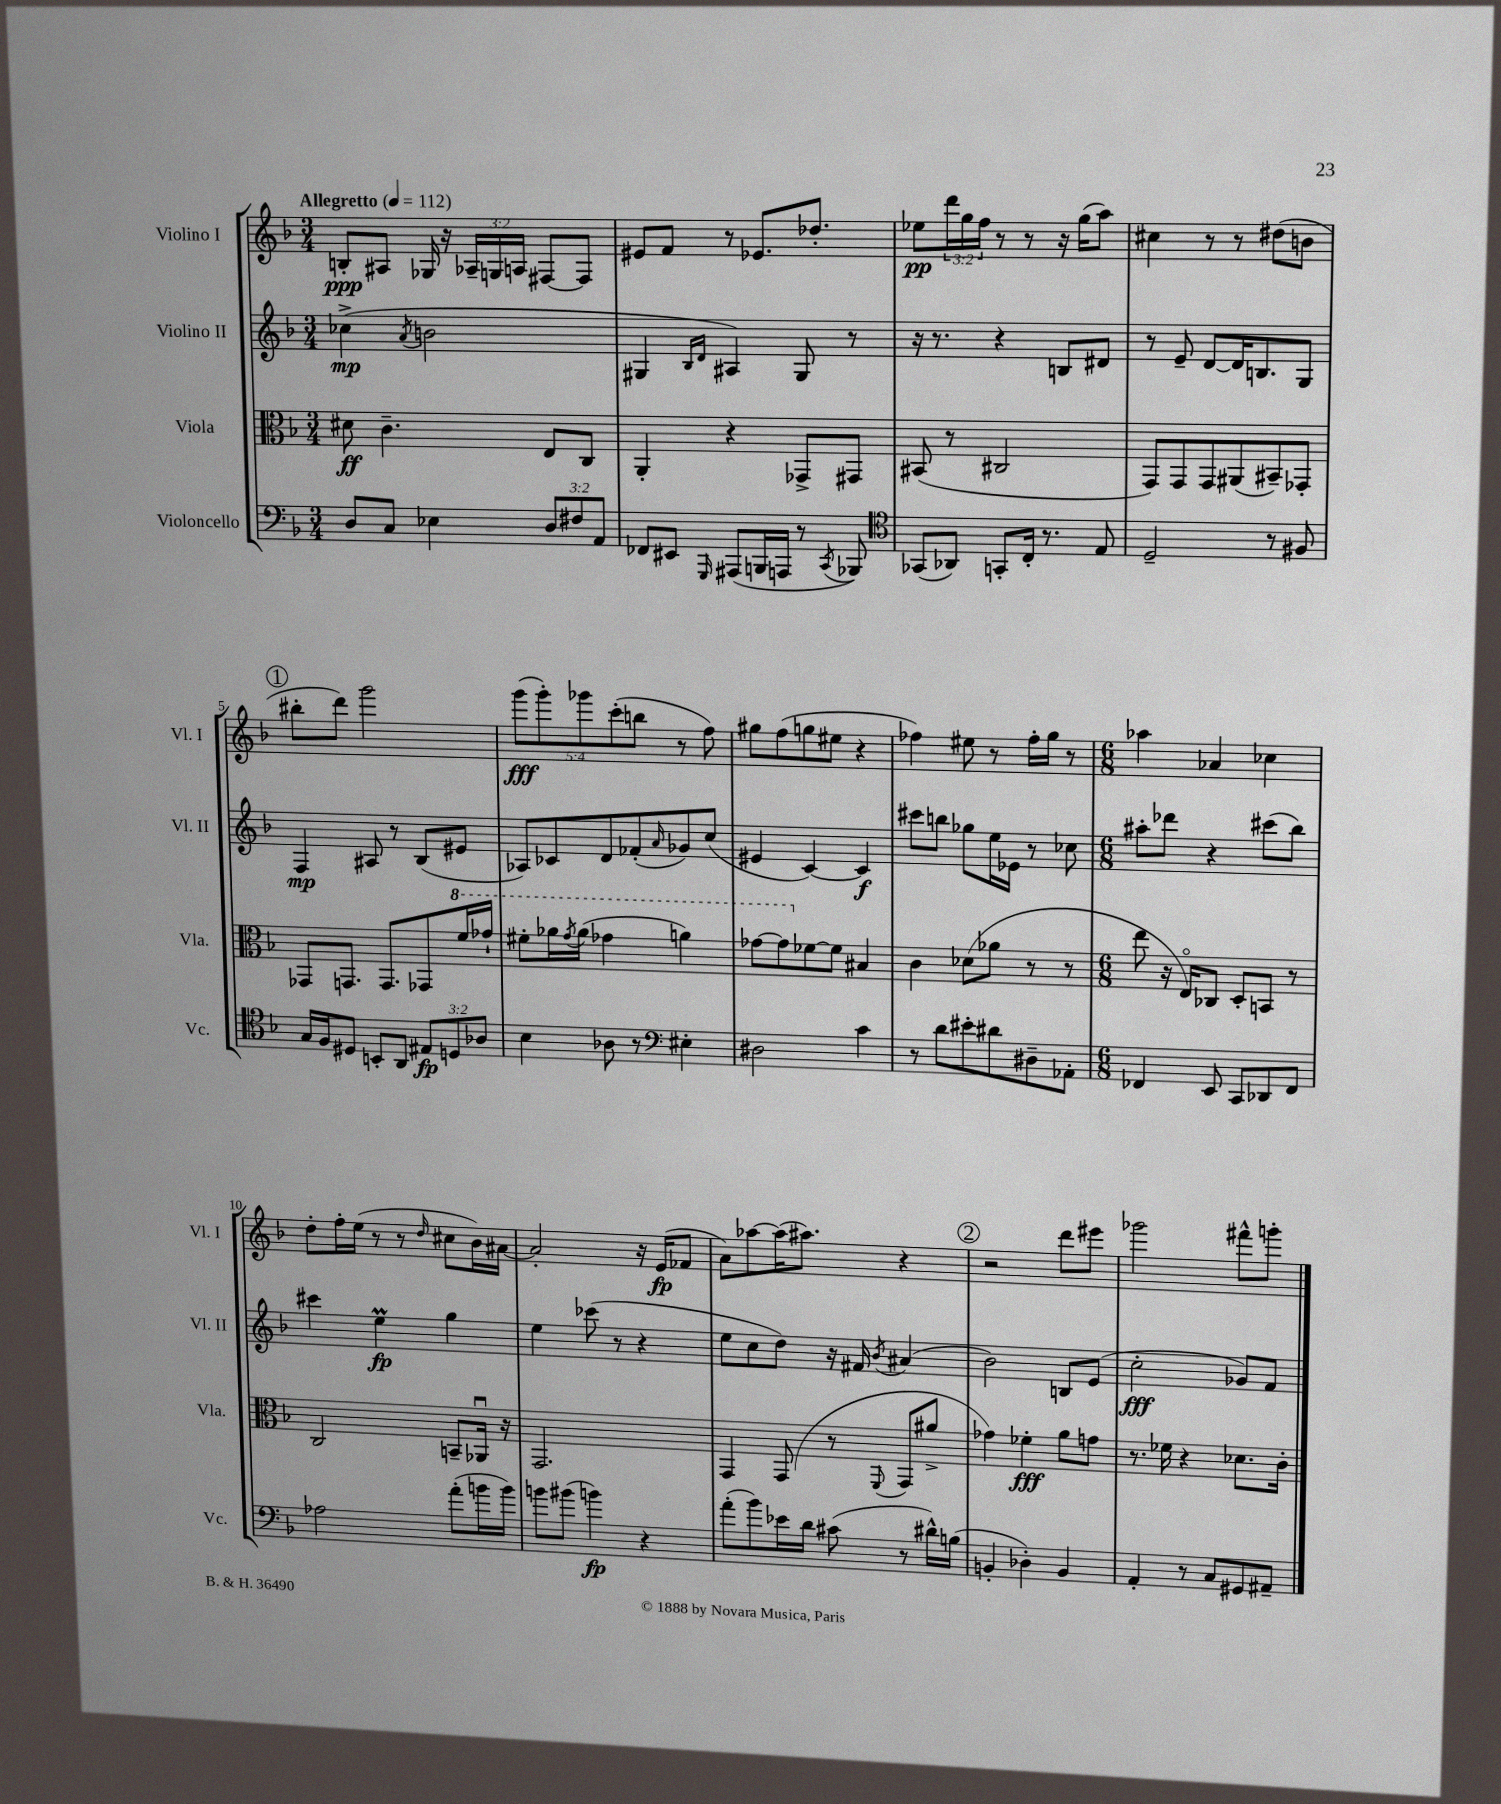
<<
\new StaffGroup <<
\new Staff = "s0" \with { instrumentName = "Violino I" shortInstrumentName = "Vl. I" } {
    \clef treble \key f \major \numericTimeSignature \time 3/4 \override Staff.TupletNumber.text = #tuplet-number::calc-fraction-text \tempo "Allegretto" 4 = 112
    b8-.\ppp ais8 ges16 r16 \tuplet 3/2 { aes16-- g16 a16 } fis8~ fis8 |
    eis'8 f'8 r8 ees'8. des''8.-. |
    ees''8\pp \tuplet 3/2 { d'''16 g''16 f''16 } r8 r8 r16 g''16( a''8) |
    cis''4 r8 r8 dis''8( b'8 |
    \mark \markup { \circle "1" } bis''8-. d'''8) g'''2 |
    \tuplet 5/4 { g'''8\fff( g'''8-.) ges'''8 c'''8-.( b''8 } r8 f''8) |
    gis''8 f''8( g''8 eis''8 r4 |
    fes''4) eis''8 r8 fes''16-. g''16 r8 |
    \numericTimeSignature \time 6/8 aes''4 aes'4 ces''4 |
    d''8-. f''16-. e''16( r8 r8 \grace { d''16 } cis''8 bes'16) ais'16~ |
    ais'2-. r16 e'16\fp( fes'8 |
    a'8) aes''8~ aes''16( ais''8.) r4 |
    \mark \markup { \circle "2" } r2 d'''8 eis'''8 |
    ges'''2 fis'''8-^ g'''8-. \bar "|." |
}
\new Staff = "s1" \with { instrumentName = "Violino II" shortInstrumentName = "Vl. II" } {
    \clef treble \key f \major \numericTimeSignature \time 3/4
    ces''4->\mp( \acciaccatura { a'8 } b'2 |
    gis4 \grace { bes16 d'16 } ais4) gis8 r8 |
    r16 r8. r4 b8 dis'8 |
    r8 e'8-- d'8~ d'16 b8. g8 |
    \mark \markup { \circle "1" } f4\mp ais8 r8 bes8( eis'8 |
    aes8) ces'8 d'8 fes'8-.( \grace { a'16 } ges'8) c''8( |
    eis'4 c'4~) c'4\f |
    cis'''8 b''8 ges''8 e''16 ees'16 r8 ces''8 |
    \numericTimeSignature \time 6/8 ais''8-. des'''8 r4 cis'''8( bes''8) |
    cis'''4 e''4\prall\fp g''4 |
    e''4 ces'''8( r8 r4 |
    e''8 c''8 d''8) r16 fis'16 \acciaccatura { bes'8 } ais'4( |
    \mark \markup { \circle "2" } bes'2) b8 e'8( |
    c''2-.\fff ges'8) f'8 \bar "|." |
}
\new Staff = "s2" \with { instrumentName = "Viola" shortInstrumentName = "Vla." } {
    \clef alto \key f \major \numericTimeSignature \time 3/4
    dis'8\ff c'4.-- e8 c8 |
    a,4-. r4 ges,8-> gis,8 |
    bis,8( r8 cis2 |
    g,8) g,8 g,8 ais,8( bis,8--) ges,8-. |
    \mark \markup { \circle "1" } ges,8 g,8. g,8. ges,8 \ottava #1 f''16 ges''16-! |
    fis''8-. aes''16 \acciaccatura { g''8 } aes''16( ges''4 a''4) |
    ges''8~ ges''8 \ottava #0 fes'8~ fes'8 bis4 |
    c'4 des'8( aes'8 r8 r8 |
    \numericTimeSignature \time 6/8 e''8 r16 e16\flageolet) ces8 d8-. b,8 r8 |
    c2 b,8-- aes,16\downbow r16 |
    g,2. |
    g,4 g,8( r8 \appoggiatura { f,8 } g,8 ais'8-> |
    \mark \markup { \circle "2" } ges'4) fes'4-.\fff a'8 g'8 |
    r8. fes'16 r4 des'8. c'16-. \bar "|." |
}
\new Staff = "s3" \with { instrumentName = "Violoncello" shortInstrumentName = "Vc." } {
    \clef bass \key f \major \numericTimeSignature \time 3/4 \override Staff.TupletNumber.text = #tuplet-number::calc-fraction-text
    d8 c8 ees4 \tuplet 3/2 { d8 fis8 a,8 } |
    fes,8 eis,8 \grace { g,,16 } ais,,8( b,,16 a,,16 r8 \acciaccatura { c,8 } bes,,8) |
    \clef tenor ges,8( aes,8) g,8-. c16-. r8. e8 |
    d2-- r8 fis8 |
    \mark \markup { \circle "1" } g16 f16 dis8 b,8-. a,8 \tuplet 3/2 { eis8\fp d8 aes8 } |
    bes4 aes8 r8 \clef bass eis4-. |
    dis2 c'4 |
    r8 d'8 eis'8-. dis'8 dis8-- aes,8-. |
    \numericTimeSignature \time 6/8 fes,4 e,8 c,8 des,8 fes,8 |
    aes2 a'8-.( b'16 b'16) |
    b'8 bis'8( b'4\fp) r4 |
    a'8-.( bes'8) ees'16 d'16 cis'8( r8 dis'16-^) b16( |
    \mark \markup { \circle "2" } b,4-. des4-.) b,4 |
    a,4-. r8 c8 gis,8 ais,8-- \bar "|." |
}
>>
>>
